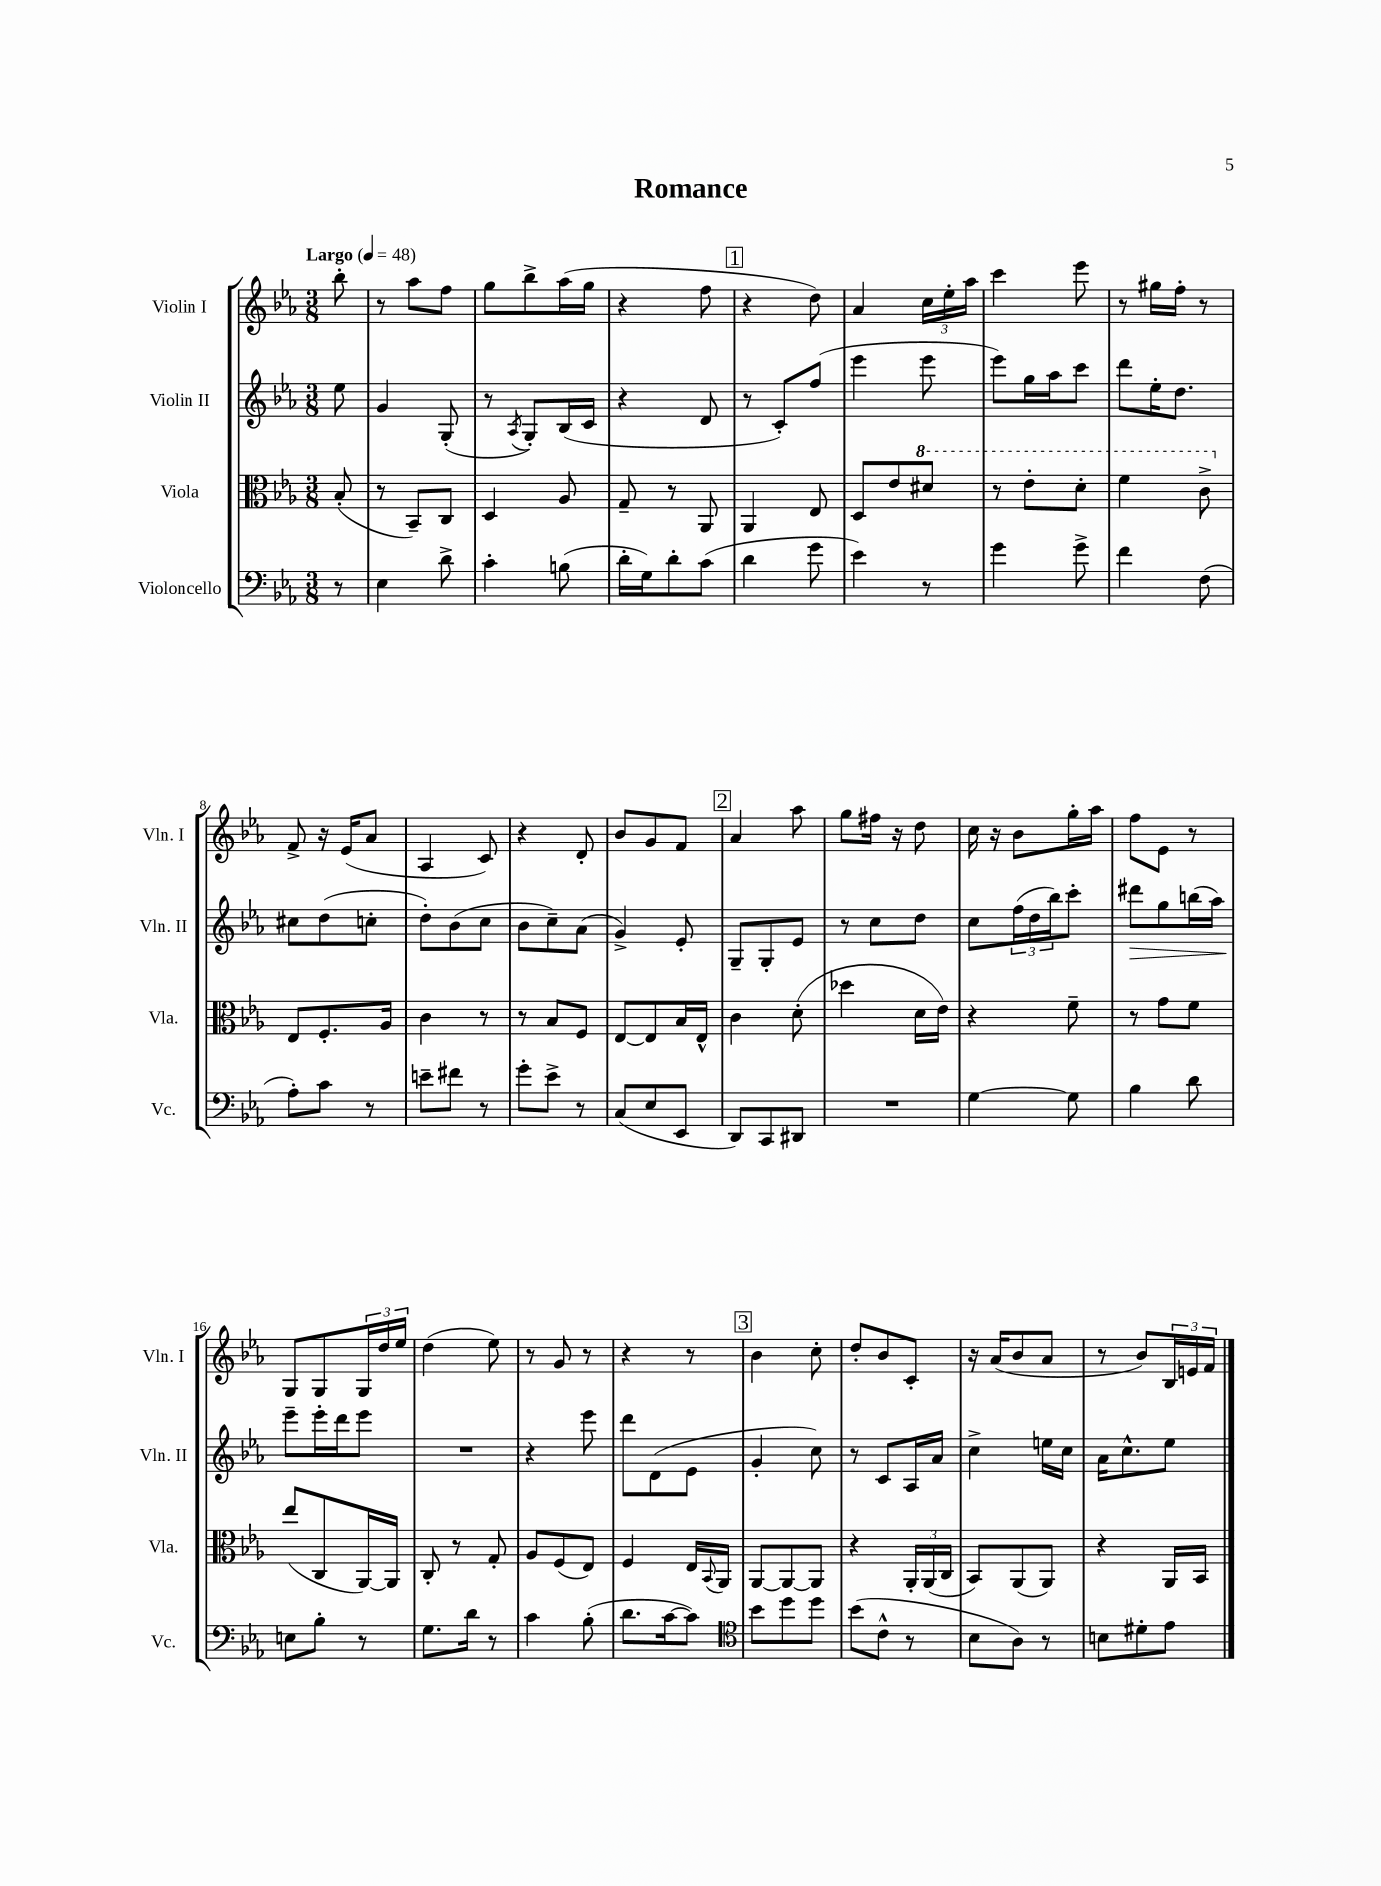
\header { title = "Romance" }
<<
\new StaffGroup <<
\new Staff = "s0" \with { instrumentName = "Violin I" shortInstrumentName = "Vln. I" } {
    \clef treble \key ees \major \numericTimeSignature \time 3/8 \partial 8 \tempo "Largo" 4 = 48
    bes''8-. |
    r8 aes''8 f''8 |
    g''8 bes''8-> aes''16( g''16 |
    r4 f''8 |
    \mark \markup { \box "1" } r4 d''8) |
    aes'4 \tuplet 3/2 { c''16 ees''16-. aes''16 } |
    c'''4 ees'''8 |
    r8 gis''16 f''16-. r8 |
    f'8-> r16 ees'16( aes'8 |
    aes4 c'8) |
    r4 d'8-. |
    bes'8 g'8 f'8 |
    \mark \markup { \box "2" } aes'4 aes''8 |
    g''8 fis''16 r16 d''8 |
    c''16 r16 bes'8 g''16-. aes''16 |
    f''8 ees'8 r8 |
    g8 g8 \tuplet 3/2 { g16 d''16 ees''16 } |
    d''4( ees''8) |
    r8 g'8 r8 |
    r4 r8 |
    \mark \markup { \box "3" } bes'4 c''8-. |
    d''8-. bes'8 c'8-. |
    r16 aes'16( bes'8 aes'8 |
    r8 bes'8) \tuplet 3/2 { bes16 e'16 f'16 } \bar "|." |
}
\new Staff = "s1" \with { instrumentName = "Violin II" shortInstrumentName = "Vln. II" } {
    \clef treble \key ees \major \numericTimeSignature \time 3/8 \partial 8
    ees''8 |
    g'4 g8-.( |
    r8 \acciaccatura { aes8 } g8-.) bes16( c'16 |
    r4 d'8 |
    \mark \markup { \box "1" } r8 c'8-.) f''8( |
    ees'''4 ees'''8 |
    ees'''8) g''16 aes''16 c'''8 |
    d'''8 ees''16-. d''8. |
    cis''8 d''8( c''8-. |
    d''8-.) bes'8( c''8 |
    bes'8 c''8--) aes'8( |
    g'4->) ees'8-. |
    \mark \markup { \box "2" } g8-- g8-. ees'8 |
    r8 c''8 d''8 |
    c''8 \tuplet 3/2 { f''16( d''16 bes''16) } c'''8-. |
    dis'''8\> g''8 b''16( aes''16) |
    ees'''8--\! ees'''16-. d'''16 ees'''8 |
    R4. |
    r4 ees'''8 |
    d'''8 d'8( ees'8 |
    \mark \markup { \box "3" } g'4-. c''8) |
    r8 c'8 aes16 aes'16 |
    c''4-> e''16 c''16 |
    aes'16 c''8.-^ ees''8 \bar "|." |
}
\new Staff = "s2" \with { instrumentName = "Viola" shortInstrumentName = "Vla." } {
    \clef alto \key ees \major \numericTimeSignature \time 3/8 \partial 8
    bes8-.( |
    r8 bes,8--) c8 |
    d4 aes8 |
    g8-- r8 aes,8 |
    \mark \markup { \box "1" } aes,4 ees8 |
    d8 ees'8 \ottava #1 dis''8 |
    r8 ees''8-. d''8-. |
    f''4 c''8-> \ottava #0 |
    ees8 f8.-. aes16 |
    c'4 r8 |
    r8 bes8 f8 |
    ees8~ ees8 bes16 ees16-^ |
    \mark \markup { \box "2" } c'4 d'8-.( |
    des''4 d'16 ees'16) |
    r4 f'8-- |
    r8 g'8 f'8 |
    ees''8( c8 aes,16~) aes,16 |
    c8-. r8 g8-. |
    aes8 f8( ees8) |
    f4 ees16 \appoggiatura { bes,8 } aes,16 |
    \mark \markup { \box "3" } aes,8~ aes,8~ aes,8 |
    r4 \tuplet 3/2 { aes,16-. aes,16( c16 } |
    bes,8) aes,8( aes,8) |
    r4 aes,16 bes,16 \bar "|." |
}
\new Staff = "s3" \with { instrumentName = "Violoncello" shortInstrumentName = "Vc." } {
    \clef bass \key ees \major \numericTimeSignature \time 3/8 \partial 8
    r8 |
    ees4 d'8-> |
    c'4-. b8( |
    d'16-. g16) d'8-. c'8( |
    \mark \markup { \box "1" } d'4 g'8 |
    ees'4) r8 |
    g'4 g'8-> |
    f'4 f8( |
    aes8-.) c'8 r8 |
    e'8-- fis'8 r8 |
    g'8-. ees'8-> r8 |
    c8( ees8 ees,8 |
    \mark \markup { \box "2" } d,8) c,8 dis,8 |
    R4. |
    g4~ g8 |
    bes4 d'8 |
    e8 bes8-. r8 |
    g8. d'16 r8 |
    c'4 bes8-.( |
    d'8. c'16~ c'8) |
    \mark \markup { \box "3" } \clef tenor bes'8 d''8 d''8 |
    bes'8( c'8-^ r8 |
    bes8 aes8) r8 |
    b8 dis'8-. ees'8 \bar "|." |
}
>>
>>
